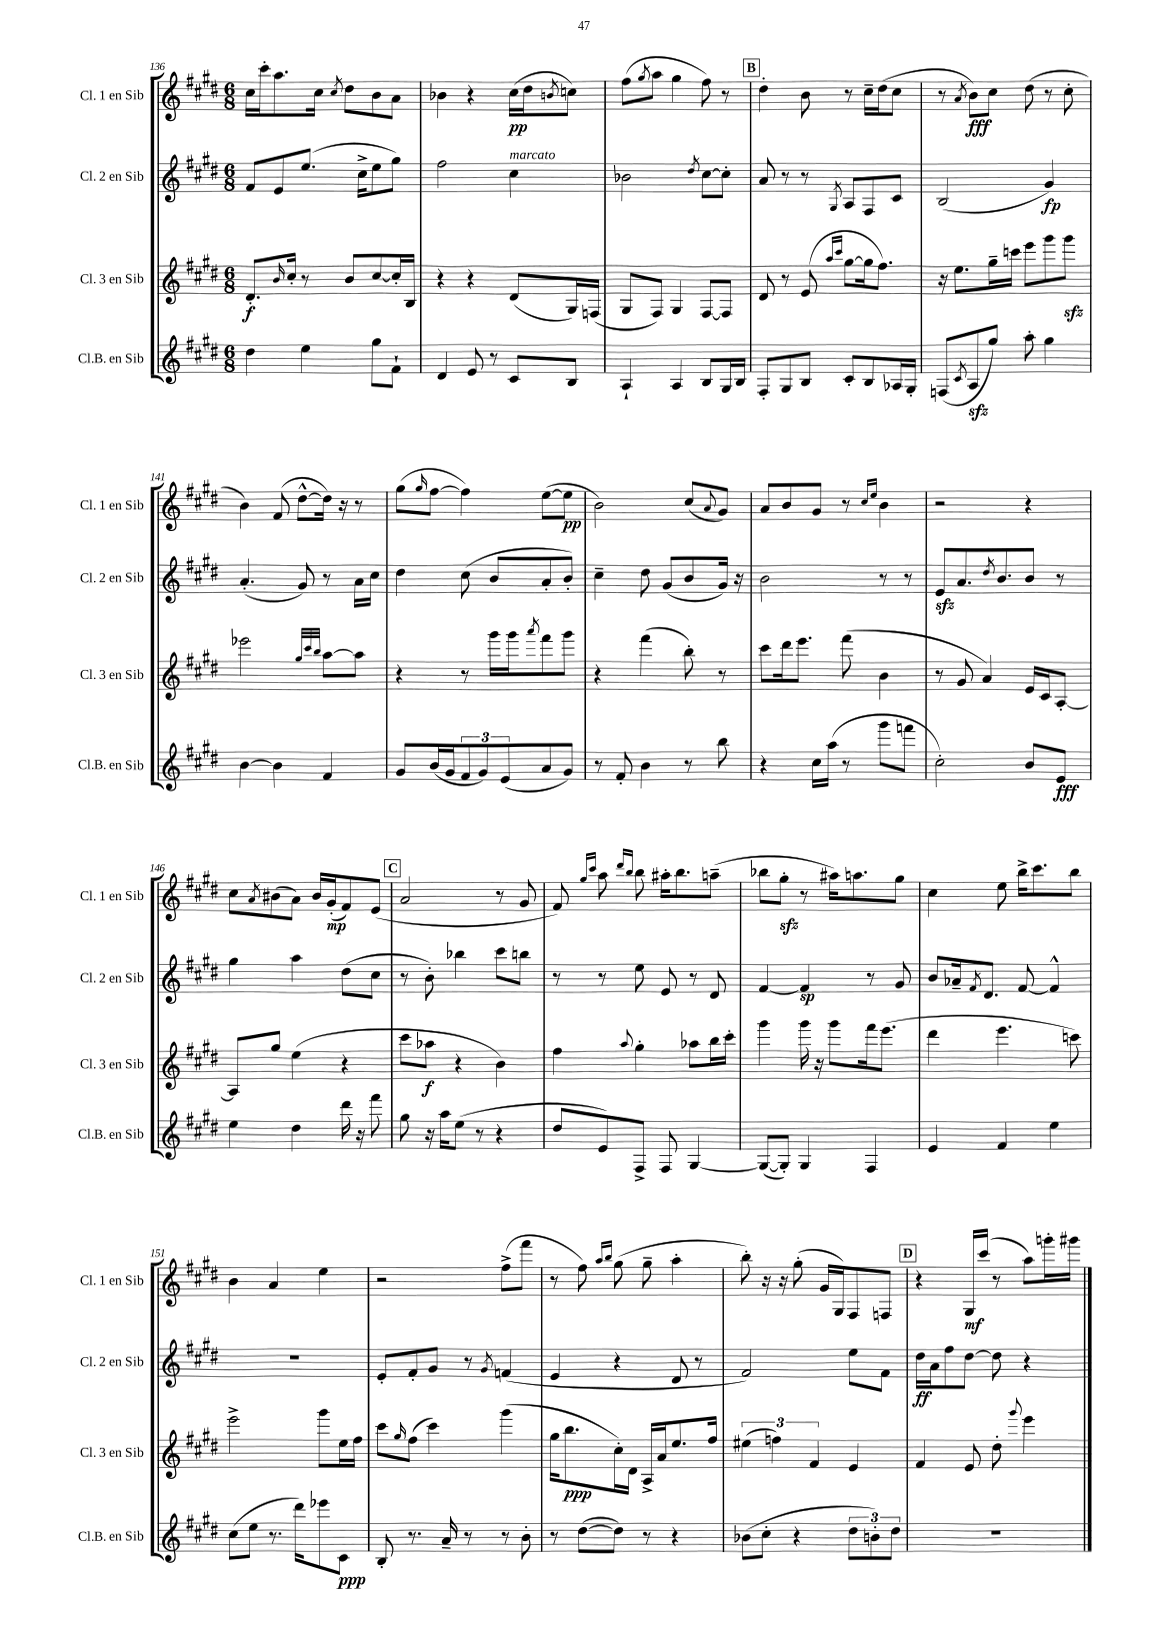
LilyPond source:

<<
\new StaffGroup <<
\new Staff = "s0" \with { instrumentName = "Cl. 1 en Sib" shortInstrumentName = "Cl. 1 en Sib" } {
    \clef treble \key e \major \numericTimeSignature \time 6/8
    cis''16 cis'''16-. a''8. cis''16 \acciaccatura { cis''8 } dis''8 b'8 a'8 |
    bes'4 r4 cis''16\pp( dis''16 \acciaccatura { b'8 } c''8) |
    fis''8( \acciaccatura { gis''8 } a''8 gis''4 fis''8) r8 |
    \mark \markup { \box "B" } dis''4-. b'8 r8 cis''16-- dis''16( cis''8 |
    r8 \acciaccatura { a'8 } b'8\fff) cis''8 dis''8( r8 cis''8-. |
    b'4) fis'8( dis''8~-^ dis''16) r16 r8 |
    gis''8( \grace { gis''16 } fis''8~ fis''4) e''8~( e''8\pp |
    b'2) cis''8( \appoggiatura { a'8 } gis'8) |
    a'8 b'8 gis'8 r8 \grace { cis''16 e''16 } b'4 |
    r2 r4 |
    cis''8 \acciaccatura { a'8 } bis'8( a'8) bis'16 gis'16-.\mp( fis'8) e'8( |
    \mark \markup { \box "C" } a'2 r8 gis'8 |
    fis'8) \grace { gis''16 cis'''16 } a''8 \grace { dis'''16 b''16 } b''8 ais''16-. b''8. a''8--( |
    bes''8 gis''8-.\sfz r8 ais''16) a''8. gis''8 |
    cis''4 e''8 b''16-> cis'''8. b''8 |
    b'4 a'4 e''4 |
    r2 fis''8->( fis'''8 |
    r8 fis''8) \grace { a''16 b''16 } gis''8( gis''8-- a''4-. |
    b''8-.) r16 r16 gis''8-.( gis'16 gis16) fis8 f8 |
    \mark \markup { \box "D" } r4 gis16\mf cis'''16( r8 a''8) g'''16-. gis'''16 \bar "|." |
}
\new Staff = "s1" \with { instrumentName = "Cl. 2 en Sib" shortInstrumentName = "Cl. 2 en Sib" } {
    \clef treble \key e \major \numericTimeSignature \time 6/8
    fis'8 e'8 e''8.( cis''16-> e''8 gis''8) |
    fis''2 cis''4^\markup { \italic "marcato" } |
    bes'2 \acciaccatura { dis''8 } cis''8~ cis''8-. |
    \mark \markup { \box "B" } a'8 r8 r8 \acciaccatura { gis8 } a8 fis8 cis'8 |
    b2( gis'4\fp) |
    a'4.-.( gis'8) r8 a'16 cis''16 |
    dis''4 cis''8( b'8 a'8-. b'8-.) |
    cis''4-- dis''8 gis'8( b'8 gis'16) r16 |
    b'2 r8 r8 |
    e'8\sfz a'8. \acciaccatura { dis''8 } b'8. b'8 r8 |
    gis''4 a''4 dis''8( cis''8 |
    \mark \markup { \box "C" } r8 b'8-.) bes''4 cis'''8 b''8 |
    r8 r8 e''8 e'8 r8 dis'8 |
    fis'4~ fis'4\sp r8 gis'8 |
    b'8 aes'16-- \acciaccatura { fis'8 } dis'8. fis'8~ fis'4-^ |
    R2. |
    e'8-. fis'8-. gis'8 r8 \acciaccatura { gis'8 } f'4( |
    e'4 r4 dis'8 r8 |
    fis'2) e''8 fis'8 |
    \mark \markup { \box "D" } dis''16\ff a'16 fis''8 dis''8~ dis''8 r4 \bar "|." |
}
\new Staff = "s2" \with { instrumentName = "Cl. 3 en Sib" shortInstrumentName = "Cl. 3 en Sib" } {
    \clef treble \key e \major \numericTimeSignature \time 6/8
    dis'8.-.\f \grace { b'16 } cis''16-. r8 b'8 cis''8~ cis''16-. b16 |
    r4 r4 dis'8( gis16) f16( |
    gis8 fis8) gis4 fis8~ fis8 |
    \mark \markup { \box "B" } dis'8 r8 e'8( \grace { a''16 cis'''16 } gis''8~ gis''16 fis''8.) |
    r16 e''8. gis''16-- c'''16 e'''8 gis'''8 gis'''8\sfz |
    ees'''2 \grace { gis''32 cis'''32 b''32 } a''8~ a''8 |
    r4 r8 gis'''16 gis'''16 \acciaccatura { a'''8 } fis'''8 gis'''8 |
    r4 fis'''4( b''8-.) r8 |
    cis'''8 dis'''16 e'''8. fis'''8( b'4 |
    r8 gis'8 a'4) e'16 cis'16 a8~-. |
    a8 gis''8 e''4( r4 |
    \mark \markup { \box "C" } cis'''8 aes''8\f r4 b'4) |
    fis''4 \appoggiatura { a''8 } gis''4-. aes''8 b''16 cis'''16-. |
    gis'''4 gis'''16 r16 gis'''8 fis'''16 e'''8.( |
    dis'''4 e'''4. c'''8) |
    e'''2-> gis'''8 e''16 fis''16 |
    cis'''8 \grace { gis''16 } fis''8( cis'''4) gis'''4( |
    gis''16 b''8.\ppp cis''16-.) dis'16 a16-> a'16 e''8. fis''16 |
    \tuplet 3/2 { eis''4( f''4) fis'4 } e'4 |
    \mark \markup { \box "D" } fis'4 e'8 dis''8-. \appoggiatura { gis'''8 } e'''4 \bar "|." |
}
\new Staff = "s3" \with { instrumentName = "Cl.B. en Sib" shortInstrumentName = "Cl.B. en Sib" } {
    \clef treble \key e \major \numericTimeSignature \time 6/8
    dis''4 e''4 gis''8 fis'8-! |
    dis'4 e'8 r8 cis'8 b8 |
    a4-! a4 b8 gis16 b16 |
    \mark \markup { \box "B" } fis8-. gis8 b8 cis'8-. b8 aes16 gis16-. |
    f8( \acciaccatura { cis'8 } a8\sfz gis''8) a''8-. gis''4 |
    b'4~ b'4 fis'4 |
    gis'8 b'16( gis'16 \tuplet 3/2 { fis'8 gis'8) e'8( } a'8 gis'8) |
    r8 fis'8-. b'4 r8 b''8 |
    r4 cis''16 a''16( r8 gis'''8 f'''8 |
    cis''2-.) b'8 e'8\fff |
    e''4 dis''4 dis'''16 r16 fis'''8 |
    \mark \markup { \box "C" } gis''8 r16 a''16 e''8( r8 r4 |
    dis''8 e'8) fis8-> fis8 gis4~ |
    gis8~( gis8-.) gis4 fis4 |
    e'4 fis'4 e''4 |
    cis''8( e''8 r8. dis'''16) ees'''8 cis'8\ppp |
    b8-. r8. a'16-- r8 r8 b'8-. |
    r8 dis''8~( dis''8) r8 r4 |
    bes'8( cis''8-. r4 \tuplet 3/2 { dis''8 b'8-.) dis''8 } |
    \mark \markup { \box "D" } R2. \bar "|." |
}
>>
>>
\layout { \context { \Score currentBarNumber = #136 } }
